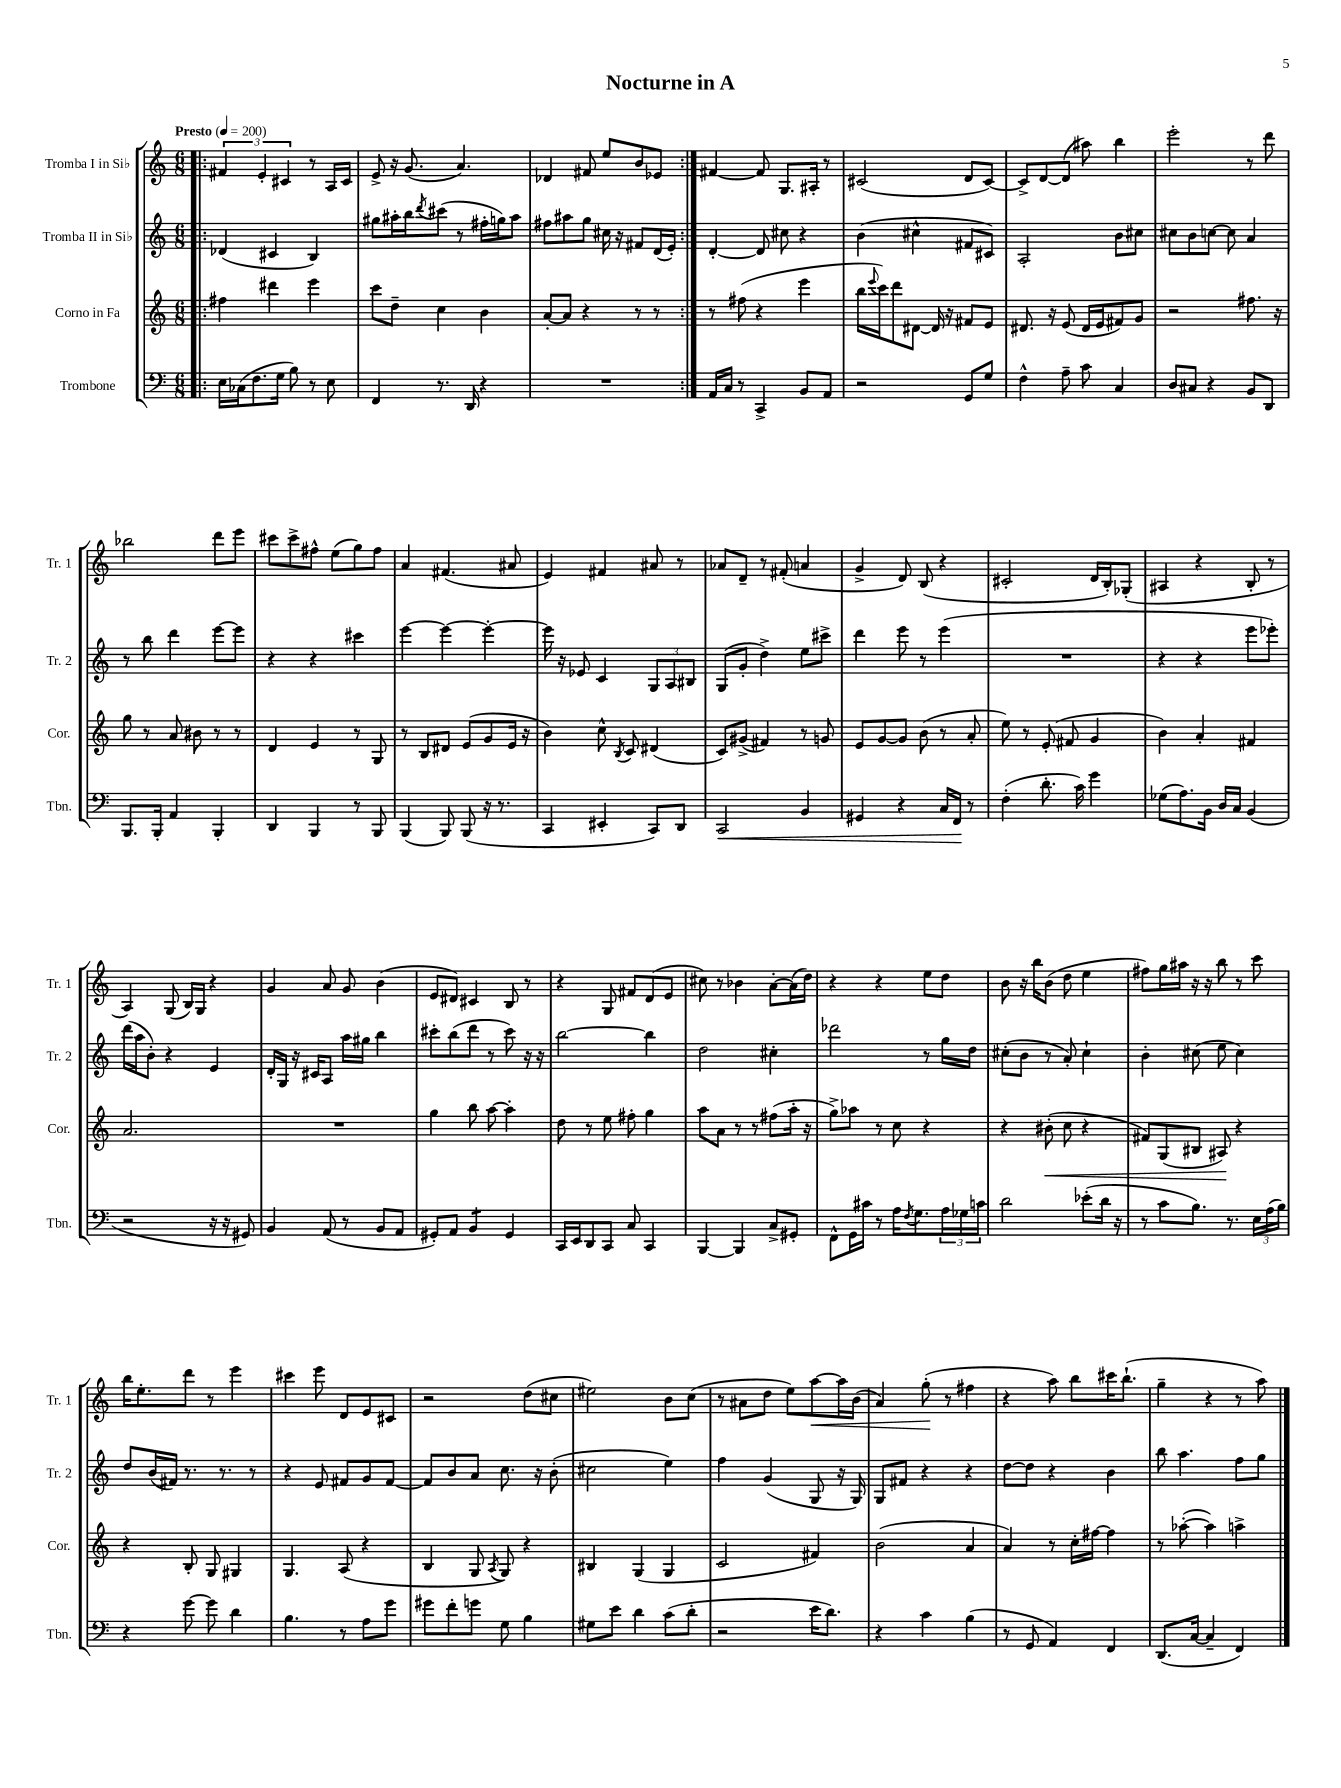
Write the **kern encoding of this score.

**kern	**kern	**kern	**kern
*staff4	*staff3	*staff2	*staff1
*clefF4	*clefG2	*clefG2	*clefG2
*k[]	*k[]	*k[]	*k[]
*M6/8	*M6/8	*M6/8	*M6/8
*MM200	*MM200	*MM200	*MM200
=!|:	=!|:	=!|:	=!|:
16E	4ff#	(4d-	6f#
(16C-	.	.	.
8.F	.	.	.
.	.	.	6e'
.	4ddd#	4c#	.
16G	.	.	.
.	.	.	6c#
8B)	.	.	.
8r	4eee	4B)	8r
8E	.	.	16A
.	.	.	16c#
=	=	=	=
4FF	8ccc	8gg#	8e^
.	8dd~	16aa#'	16r
.	.	16bb	(8.g
.	.	8qddd	.
8.r	4cc	(8ccc#	.
.	.	8r	4.a)
16DD	.	.	.
4r	4b	16ff#'	.
.	.	16gg)	.
.	.	8aa#	.
=	=	=	=
2.r	[8a'	8ff#	4d-
.	8a]	8aa#	.
.	4r	8gg	8f#
.	.	16cc#	8ee
.	.	16r	.
.	8r	8f#	8b
.	8r	(16d	8e-
.	.	16e')	.
=:|!	=:|!	=:|!	=:|!
16AA	8r	[4d'	[4f#
16C	.	.	.
8r	(8ff#	.	.
4CC^	4r	8d]	8f#]
.	.	8cc#	8.G
8BB	4eee	4r	.
.	.	.	16A#'
8AA	.	.	8r
=	=	=	=
2r	16bb	(4b	(2c#
.	8qqeee	.	.
.	16ccc)	.	.
.	8ddd	.	.
.	[8d#	4cc#^^	.
.	16d#]	.	.
.	16r	.	.
8GG	8f#	8f#	8d
8G	8e	8c#)	[8c#)
=	=	=	=
4F^^	8.d#	2A'	8c#^]
.	.	.	[8d
.	16r	.	.
8A~	(8e	.	(8d]
8c	16d#	.	8aa#)
.	16e	.	.
4C	8f#)	8b	4bb
.	8g	8cc#	.
=	=	=	=
8D	2r	8cc#	2eee'
8C#	.	8b	.
4r	.	[8cc	.
.	.	8cc]	.
8BB	8.ff#	4a	8r
8DD	.	.	8ddd
.	16r	.	.
=	=	=	=
8.BBB	8gg	8r	2bb-
.	8r	8bb	.
16BBB'	.	.	.
4AA	8a	4ddd	.
.	8b#	.	.
4BBB'	8r	[8eee	8ddd
.	8r	8eee]	8eee
=	=	=	=
4DD	4d	4r	8ccc#
.	.	.	8ccc#^
4BBB	4e	4r	8ff#^^
.	.	.	(8ee
8r	8r	4ccc#	8gg)
8BBB	8G	.	8ff#
=	=	=	=
(4BBB	8r	[4eee	4a
.	8B	.	.
8BBB)	8d#	4eee_	(4.f#
(8BBB	(8e	.	.
16r	8g	4eee'_	.
8.r	.	.	.
.	16e	.	8a#
.	16r	.	.
=	=	=	=
4CC	4b)	16eee]	4e)
.	.	16r	.
.	.	8e-	.
4EE#'	8cc^^	4c	4f#
.	8qB	.	.
.	8c	.	.
8CC)	(4d#	12G	8a#
.	.	12A	.
8DD	.	.	8r
.	.	12B#	.
=	=	=	=
2CC	8c)	(8G	8a-
.	(8g#^	8g'	8d~
.	4f#)	4dd^)	8r
.	.	.	(8f#'
4BB	8r	8ee	4a
.	8g	8ccc#^	.
=	=	=	=
4GG#	8e	4ddd	4g^
.	[8g	.	.
4r	8g]	8eee	8d)
.	(8b	8r	(8B
16C	8r	(4eee	4r
16FF	.	.	.
8r	8a'	.	.
=	=	=	=
(4F'	8ee)	2.r	2c#'
.	8r	.	.
8.d'	(8e'	.	.
.	8f#	.	.
16c)	.	.	.
4g	4g	.	16d
.	.	.	16B')
.	.	.	(8G-'
=	=	=	=
(8G-	4b)	4r	4A#
8.A)	.	.	.
.	4a'	4r	4r
16BB	.	.	.
16D	.	.	.
16C	.	.	.
(4BB	4f#	8eee	8B'
.	.	8eee-')	8r
=	=	=	=
2r	2.a	(16ddd	4A)
.	.	16aa	.
.	.	8b')	.
.	.	4r	(8G
.	.	.	16B)
.	.	.	16G
16r	.	4e	4r
16r	.	.	.
8GG#)	.	.	.
=	=	=	=
4BB	2.r	16d'	4g
.	.	16G	.
.	.	16r	.
.	.	16c#	.
(8AA	.	8A	8a
8r	.	16aa	8g
.	.	16gg#	.
8BB	.	4bb	(4b
8AA	.	.	.
=	=	=	=
8GG#')	4gg	8ccc#'	8e
8AA	.	(8bb	8d#)
4BB	8bb	8ddd	4c#
.	[8aa	8r	.
4GG#	4aa']	8ccc#)	8B
.	.	16r	8r
.	.	16r	.
=	=	=	=
16CC	8dd	[2bb	4r
16EE	.	.	.
8DD	8r	.	.
8CC	8ee	.	8G
8C	8ff#'	.	8f#
4CC	4gg	4bb]	(8d
.	.	.	8e
=	=	=	=
[4BBB	8aa	2dd	8cc#)
.	8a	.	8r
4BBB]	8r	.	4b-
.	8r	.	.
8C^	(8ff#	4cc#'	[8a'
8GG#'	16aa'	.	(16a]
.	16r	.	16dd)
=	=	=	=
8FF^^	8gg^)	2ddd-	4r
16GG	8aa-	.	.
16c#	.	.	.
8r	8r	.	4r
16A	8cc	.	.
8qF	.	.	.
8.G	.	.	.
.	4r	8r	8ee
24A	.	16gg	8dd
24G-	.	.	.
.	.	16dd	.
24c	.	.	.
=	=	=	=
2d	4r	(8cc#'	8b
.	.	8b	16r
.	.	.	16bb
.	(8b#'	8r	(8b
.	8cc	8a')	8dd
(8e-'	4r	4cc#`	4ee
16d	.	.	.
16r	.	.	.
=	=	=	=
8r	8f#)	4b'	8ff#)
8c	(8G	.	16gg
.	.	.	16aa#
8.B)	8B#	(8cc#	16r
.	.	.	16r
.	8A#)	8ee	8bb
8.r	.	.	.
.	4r	4cc#)	8r
24E	.	.	8ccc
(24A	.	.	.
24B)	.	.	.
=	=	=	=
4r	4r	8dd	16bb
.	.	.	8.ee'
.	.	(16b	.
.	.	16f#)	.
[8g	8B'	8.r	8ddd
8g]	8G	.	8r
.	.	8.r	.
4d	4G#	.	4eee
.	.	8r	.
=	=	=	=
4.B	4.G	4r	4ccc#
.	.	8e	8eee
8r	(8A	8f#	8d
8A	4r	8g	8e
8g	.	[8f#	8c#
=	=	=	=
8g#	4B	8f#]	2r
8f'	.	8b	.
8g	8G	8a	.
.	8qA	.	.
8G	8G)	8.cc	.
4B	4r	.	(8dd
.	.	16r	.
.	.	(8b'	8cc#
=	=	=	=
8G#	4B#	2cc#	2ee#)
8e	.	.	.
4d	(4G	.	.
(8c	4G	4ee)	8b
8d'	.	.	(8cc
=	=	=	=
2r	2c	4ff	8r
.	.	.	8a#
.	.	(4g	8dd
.	.	.	8ee)
16e	4f#)	8G	[8aa
8.d)	.	.	.
.	.	16r	16aa]
.	.	16G)	(16b
=	=	=	=
4r	(2b	8G	4a)
.	.	8f#	.
4c	.	4r	(8gg'
.	.	.	8r
(4B	4a	4r	4ff#
=	=	=	=
8r	4a)	[8dd	4r
8GG	.	8dd]	.
4AA)	8r	4r	8aa)
.	16cc'	.	8bb
.	[16ff#	.	.
4FF	4ff#]	4b	16ccc#
.	.	.	(8.bb`
=	=	=	=
(8.DD	8r	8bb	4gg~
.	([8aa-'	4.aa	.
[16C	.	.	.
4C~]	4aa-])	.	4r
4FF)	4aa^	8ff	8r
.	.	8gg	8aa)
==	==	==	==
*-	*-	*-	*-
